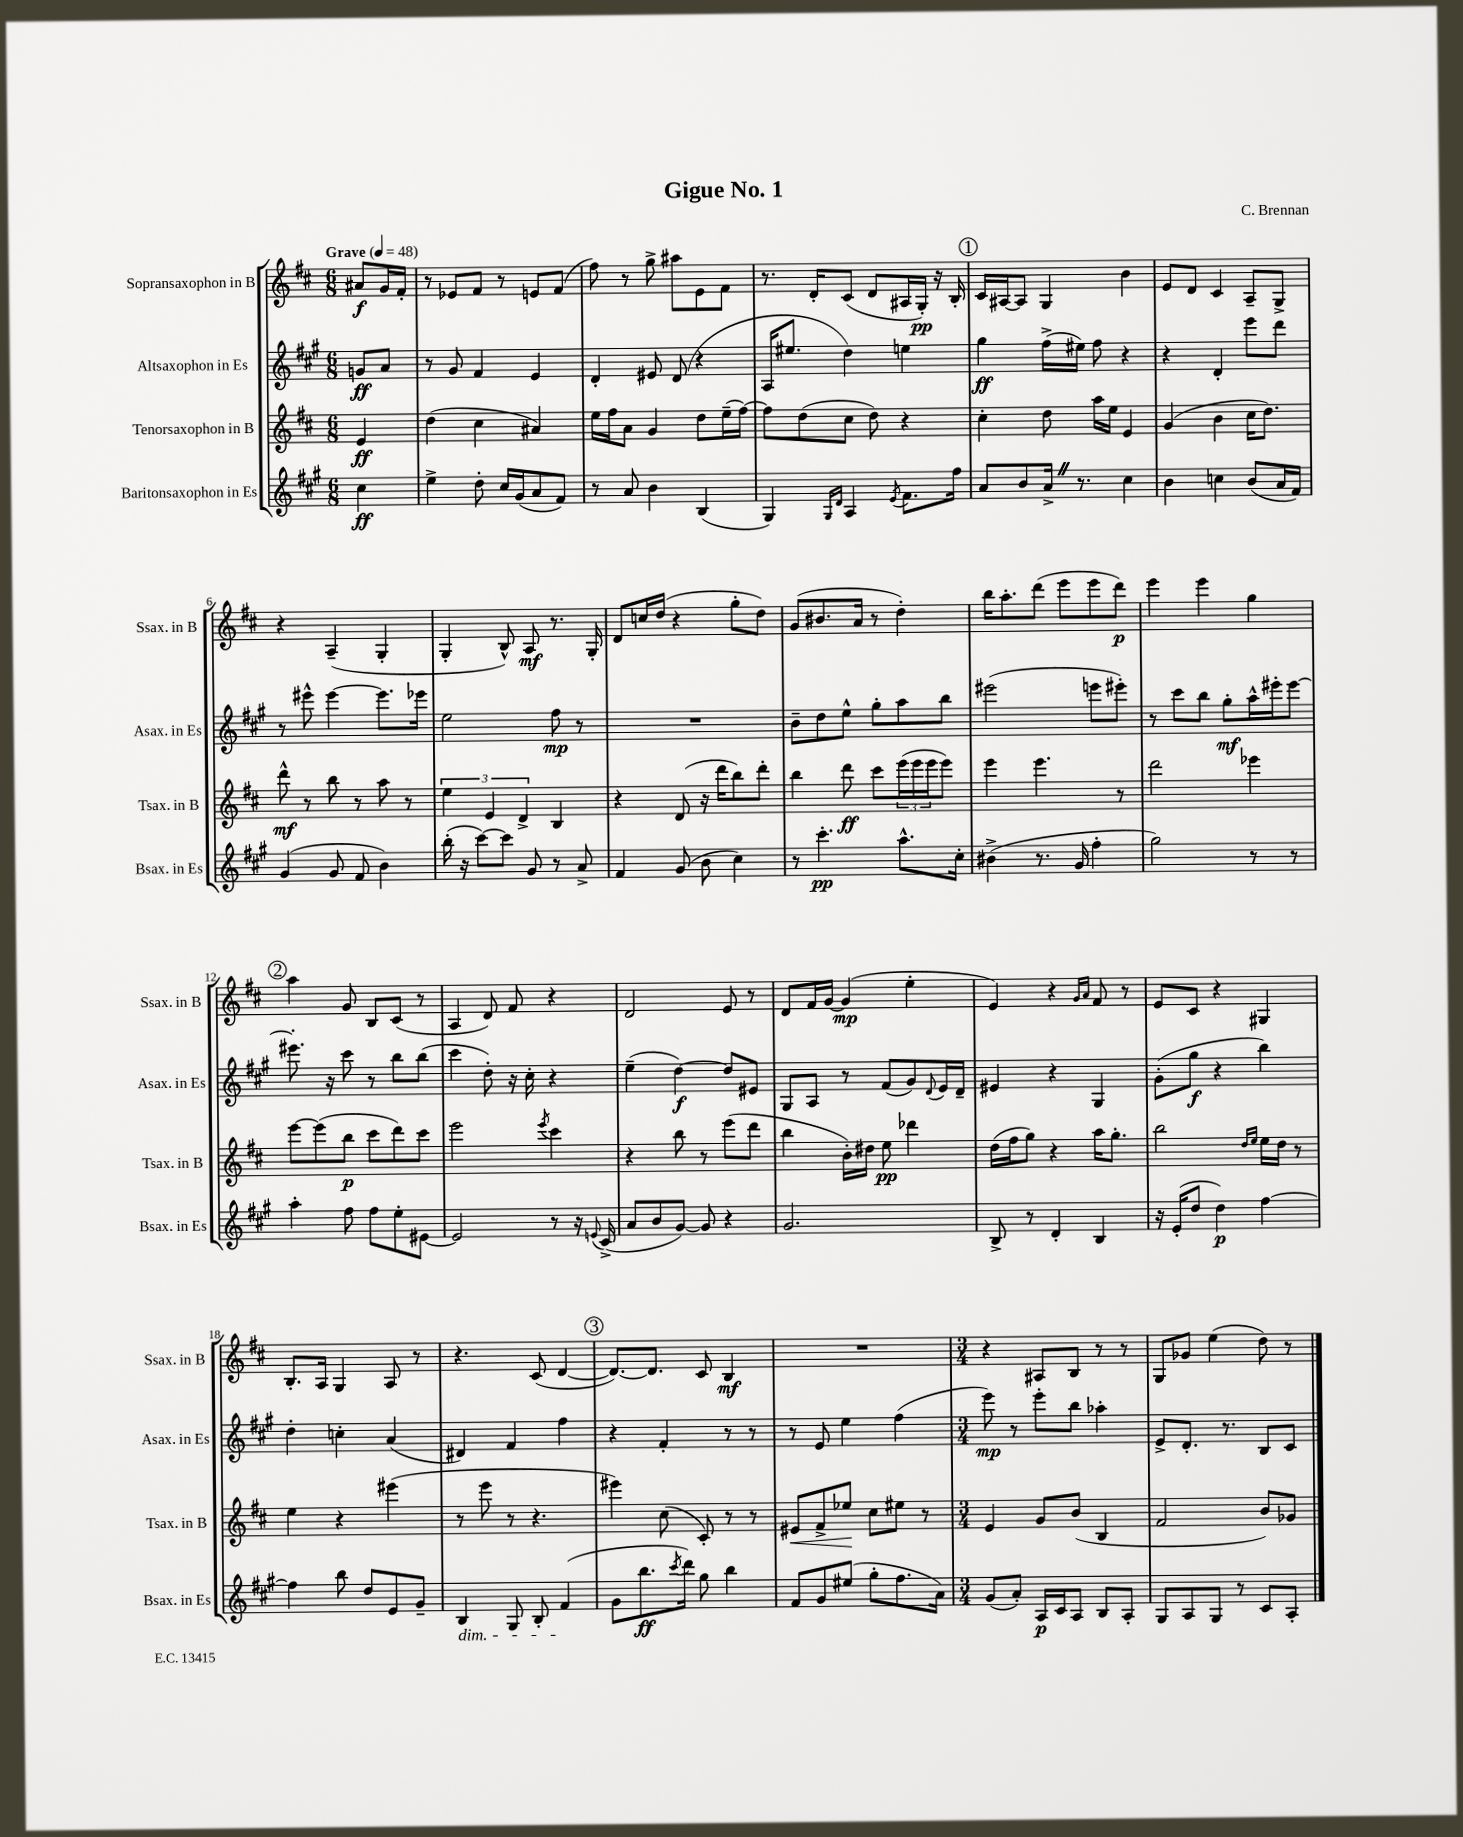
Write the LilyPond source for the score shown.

\header { title = "Gigue No. 1" composer = "C. Brennan" }
<<
\new StaffGroup <<
\new Staff = "s0" \with { instrumentName = "Sopransaxophon in B" shortInstrumentName = "Ssax. in B" } {
    \clef treble \key d \major \numericTimeSignature \time 6/8 \partial 4 \tempo "Grave" 4 = 48
    ais'8\f g'16 fis'16-. |
    r8 ees'8 fis'8 r8 e'8 fis'8( |
    fis''8) r8 g''8-> ais''8 e'8 fis'8 |
    r8. d'16-. cis'8( d'8 ais16 g16-.\pp) r16 b16-. |
    \mark \markup { \circle "1" } cis'16 ais16~ ais8 g4 b'4 |
    e'8 d'8 cis'4 a8-- g8-> |
    r4 a4--( g4-. |
    g4-. b8-^) a8\mf r8. g16-. |
    d'8 c''16 d''16( r4 g''8-. d''8) |
    g'8( bis'8. a'16 r8 d''4-.) |
    b''16 a''8.-. d'''8( e'''8 e'''8 d'''8\p) |
    e'''4 e'''4 g''4 |
    \mark \markup { \circle "2" } a''4 g'8 b8 cis'8( r8 |
    a4 d'8) fis'8 r4 |
    d'2 e'8 r8 |
    d'8 fis'16 g'16~ g'4\mp( e''4-. |
    e'4) r4 \grace { g'16 a'16 } fis'8 r8 |
    e'8 cis'8 r4 gis4 |
    b8.-. a16 g4 a8 r8 |
    r4. cis'8( d'4~ |
    \mark \markup { \circle "3" } d'8.~) d'8. cis'8 b4\mf |
    R2. |
    \numericTimeSignature \time 3/4 r4 ais8 b8 r8 r8 |
    g8 ges'8 e''4( d''8) r8 \bar "|." |
}
\new Staff = "s1" \with { instrumentName = "Altsaxophon in Es" shortInstrumentName = "Asax. in Es" } {
    \clef treble \key a \major \numericTimeSignature \time 6/8 \partial 4
    g'8\ff a'8 |
    r8 gis'8 fis'4 e'4 |
    d'4-. eis'8 d'8( r4 |
    a16 eis''8. d''4) e''4 |
    \mark \markup { \circle "1" } gis''4\ff fis''16->( eis''16) fis''8 r4 |
    r4 d'4-. e'''8 d'''8 |
    r8 eis'''8-^ eis'''4~ eis'''8. ees'''16 |
    e''2 fis''8\mp r8 |
    R2. |
    b'8-- d''8 e''8-^ gis''8-. a''8 b''8 |
    eis'''2( e'''8 eis'''8-.) |
    r8 cis'''8 b''8 gis''8-.\mf a''16-^ eis'''16-. eis'''8~ |
    \mark \markup { \circle "2" } eis'''8.-. r16 cis'''8 r8 b''8 b''8( |
    cis'''4 d''8-.) r16 cis''16-. r4 |
    e''4--( d''4~\f) d''8 eis'8 |
    gis8 a8 r8 fis'8( gis'8) \appoggiatura { d'8 } e'16 d'16-- |
    eis'4 r4 gis4 |
    gis'8-.( gis''8\f r4 b''4) |
    d''4-. c''4-. a'4( |
    dis'4) fis'4 fis''4 |
    \mark \markup { \circle "3" } r4 fis'4-. r8 r8 |
    r8 e'8 e''4 fis''4( |
    \numericTimeSignature \time 3/4 e'''8\mp) r8 e'''8-. b''8 aes''4-. |
    e'8-> d'8.-. r8. b8 cis'8 \bar "|." |
}
\new Staff = "s2" \with { instrumentName = "Tenorsaxophon in B" shortInstrumentName = "Tsax. in B" } {
    \clef treble \key d \major \numericTimeSignature \time 6/8 \partial 4
    e'4\ff |
    d''4( cis''4 ais'4) |
    e''16 fis''16 a'8 g'4 d''8 e''16--( fis''16~) |
    fis''8 d''8( cis''8 d''8) r4 |
    \mark \markup { \circle "1" } cis''4-. d''8 a''16 e''16 e'4 |
    g'4( b'4 cis''16 d''8.) |
    d'''8-^\mf r8 b''8 r8 a''8 r8 |
    \tuplet 3/2 { e''4 e'4 d'4-> } b4 |
    r4 d'8( r16 d'''16 b''8) d'''8-. |
    b''4 d'''8\ff cis'''8 \tuplet 3/2 { e'''16( e'''16 e'''16 } e'''8) |
    e'''4 e'''4. r8 |
    d'''2 ees'''4 |
    \mark \markup { \circle "2" } e'''8~ e'''8( b''8\p cis'''8 d'''8) cis'''8 |
    e'''2 \acciaccatura { e'''8 } cis'''4 |
    r4 b''8 r8 e'''8( d'''8 |
    b''4 b'16-.) dis''16 e''8\pp des'''4 |
    d''16( fis''16 g''8) r4 a''16 g''8.-. |
    b''2 \grace { d''16 e''16 } e''16 d''16 r8 |
    e''4 r4 eis'''4( |
    r8 e'''8 r8 r4. |
    \mark \markup { \circle "3" } eis'''4) cis''8( cis'8-.) r8 r8 |
    eis'8\< fis'8-> ees''8\! cis''8 eis''8 r8 |
    \numericTimeSignature \time 3/4 e'4 g'8 b'8( b4 |
    fis'2 b'8) ges'8 \bar "|." |
}
\new Staff = "s3" \with { instrumentName = "Baritonsaxophon in Es" shortInstrumentName = "Bsax. in Es" } {
    \clef treble \key a \major \numericTimeSignature \time 6/8 \partial 4
    cis''4\ff |
    e''4-> d''8-. cis''16 gis'16( a'8 fis'8) |
    r8 a'8 b'4 b4( |
    gis4) \grace { gis16 d'16 } a4 \acciaccatura { e'8 } fis'8. fis''16 |
    \mark \markup { \circle "1" } a'8 b'8 a'16-> \once \override BreathingSign.text = \markup { \musicglyph "scripts.caesura.straight" } \breathe r8. cis''4 |
    b'4 c''4 b'8( a'16 fis'16) |
    gis'4( gis'8 fis'8 b'4) |
    b''16-.( r16 cis'''8~) cis'''8 gis'8 r8 a'8-> |
    fis'4 gis'8( b'8 cis''4) |
    r8 cis'''4.-.\pp a''8.-^ cis''16-. |
    bis'4->( r8. gis'16 fis''4-. |
    gis''2) r8 r8 |
    \mark \markup { \circle "2" } a''4-. fis''8 fis''8 e''8-. eis'8~ |
    eis'2 r8 r16 \appoggiatura { e'8 } cis'16->( |
    a'8 b'8 gis'8~) gis'8 r4 |
    gis'2. |
    b8-> r8 d'4-. b4 |
    r16 e'16-.( d''8 d''4\p) fis''4~ |
    fis''4 b''8 d''8 e'8 gis'8-- |
    b4\dim gis8 b8-. fis'4\!( |
    \mark \markup { \circle "3" } gis'8 b''8.\ff \acciaccatura { cis'''8 } d'''16) gis''8 b''4 |
    fis'8 gis'8 eis''8( gis''8-. fis''8. a'16) |
    \numericTimeSignature \time 3/4 gis'8( a'8-.) a16\p cis'16 a8 b8 a8-. |
    gis8 a8 gis8 r8 cis'8 a8-. \bar "|." |
}
>>
>>
